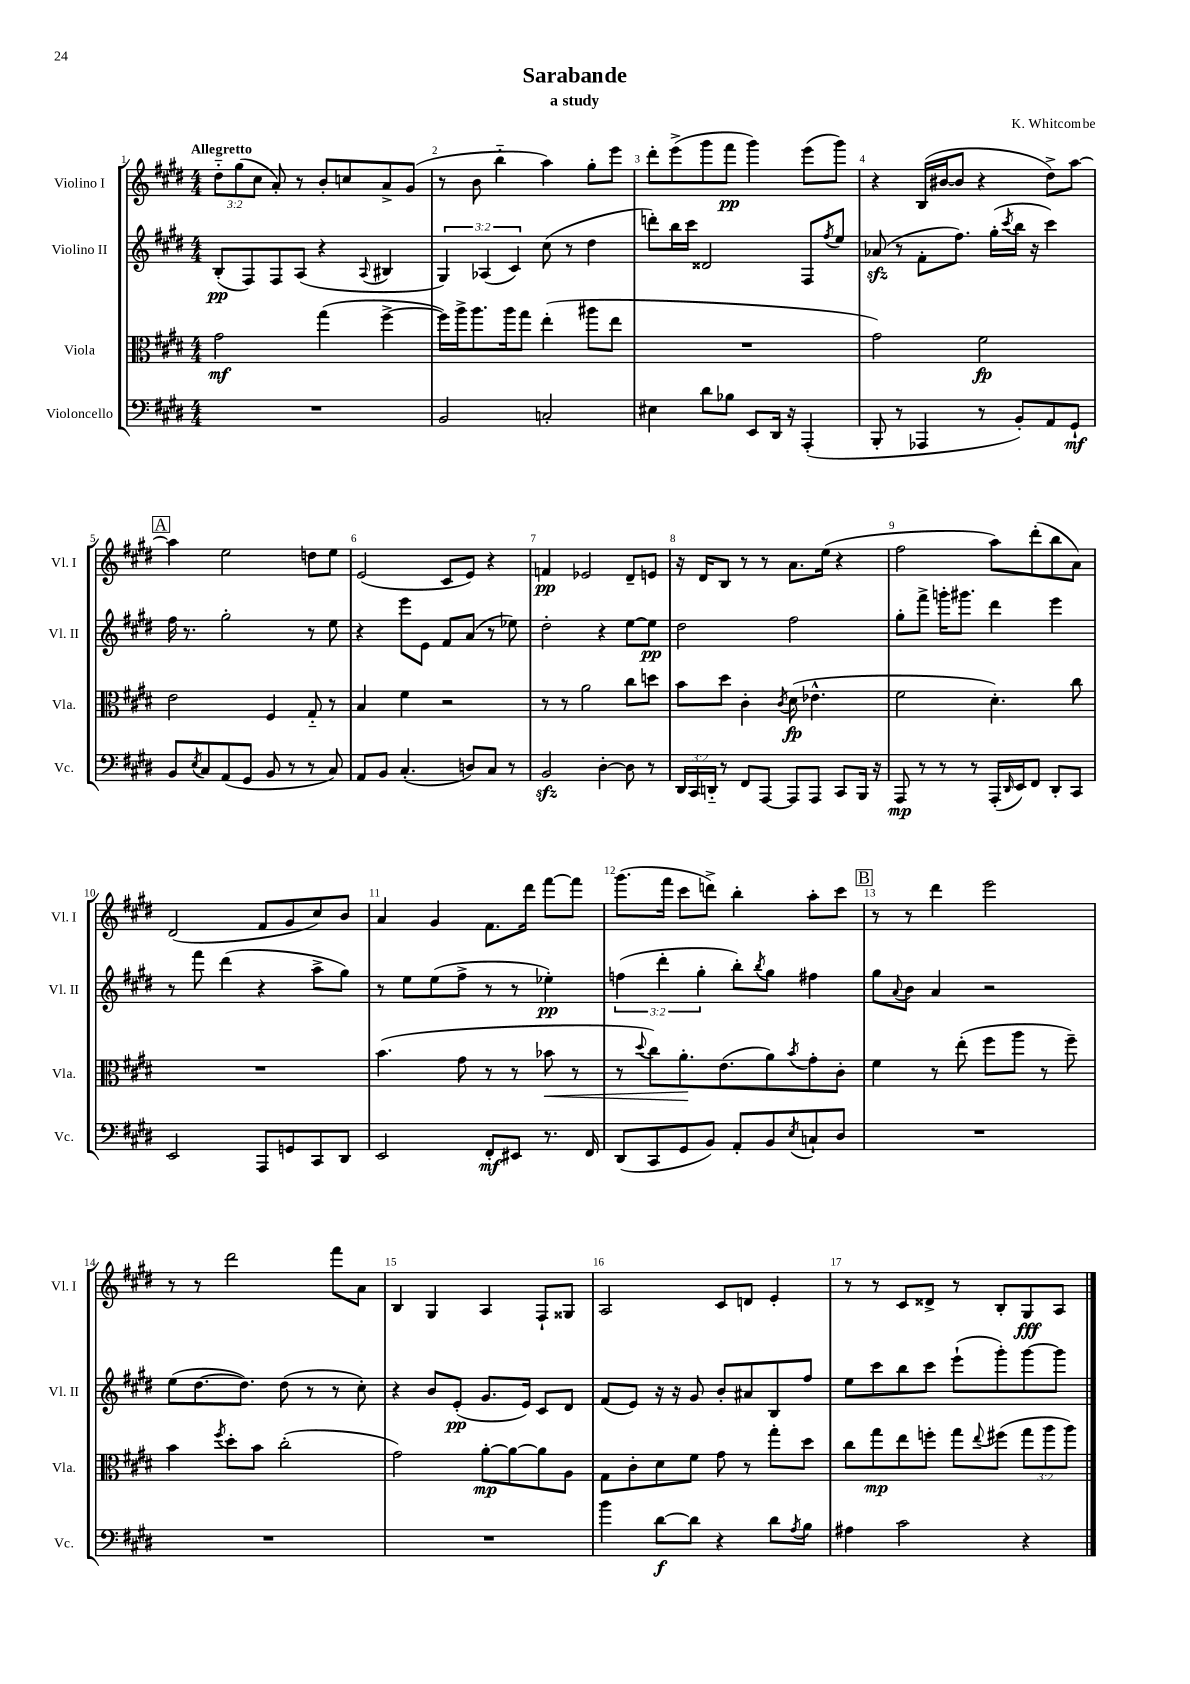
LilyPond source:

\header { title = "Sarabande" composer = "K. Whitcombe" subtitle = "a study" }
<<
\new StaffGroup <<
\new Staff = "s0" \with { instrumentName = "Violino I" shortInstrumentName = "Vl. I" } {
    \clef treble \key e \major \numericTimeSignature \time 4/4 \override Staff.TupletNumber.text = #tuplet-number::calc-fraction-text \tempo "Allegretto"
    \tuplet 3/2 { dis''8-_ gis''8( cis''8 } a'8-.) r8 b'8-. c''8 a'8-> gis'8( |
    r8 b'8 b''4-_ a''4) gis''8-. e'''8 |
    dis'''8-. e'''8->( gis'''8 fis'''8\pp gis'''4) e'''8( gis'''8) |
    r4 b16( bis'16~ bis'8 r4 dis''8->) a''8~ |
    \mark \markup { \box "A" } a''4 e''2 d''8 e''8 |
    e'2( cis'8 e'8) r4 |
    f'4\pp ees'2 dis'8-- e'8 |
    r16 dis'16 b8 r8 r8 a'8. e''16( r4 |
    fis''2 a''8) dis'''8-.( b''8 a'8) |
    dis'2( fis'8 gis'8 cis''8) b'8 |
    a'4 gis'4 fis'8. dis'''16 fis'''8~ fis'''8 |
    gis'''8.( fis'''16 cis'''8 d'''8->) b''4-. a''8-. cis'''8 |
    \mark \markup { \box "B" } r8 r8 dis'''4 e'''2 |
    r8 r8 dis'''2 fis'''8 a'8 |
    b4 gis4 a4 fis8-! gisis8 |
    a2 cis'8 d'8 e'4-. |
    r8 r8 cis'8 disis'8-> r8 b8-. gis8\fff a8 \bar "|." |
}
\new Staff = "s1" \with { instrumentName = "Violino II" shortInstrumentName = "Vl. II" } {
    \clef treble \key e \major \numericTimeSignature \time 4/4 \override Staff.TupletNumber.text = #tuplet-number::calc-fraction-text
    b8-.\pp( fis8) fis8 a8( r4 \appoggiatura { a8 } bis4 |
    \tuplet 3/2 { gis4) aes4( cis'4) } cis''8( r8 dis''4 |
    d'''8-.) b''16 cis'''16 disis'2 fis8 \acciaccatura { fis''8 } e''8 |
    aes'8\sfz( r8 fis'8-. fis''8.) gis''16-.( \acciaccatura { cis'''8 } b''16 r16 cis'''4) |
    \mark \markup { \box "A" } fis''16 r8. gis''2-. r8 e''8 |
    r4 e'''8 e'8 fis'8 a'8( r8 ees''8) |
    dis''2-. r4 e''8~ e''8\pp |
    dis''2 fis''2 |
    gis''8-. fis'''8-> g'''16-. gis'''8. dis'''4 e'''4 |
    r8 fis'''8 dis'''4( r4 a''8-> gis''8) |
    r8 e''8 e''8( fis''8-> r8 r8 ees''4-.\pp) |
    \tuplet 3/2 { f''4( dis'''4-. gis''4-. } b''8-.) \acciaccatura { b''8 } gis''8 fis''4 |
    \mark \markup { \box "B" } gis''8 \appoggiatura { a'8 } b'8 a'4 r2 |
    e''8( dis''8.~ dis''8.) dis''8( r8 r8 cis''8-.) |
    r4 b'8 e'8-.\pp( gis'8. e'16) cis'8 dis'8 |
    fis'8( e'8) r16 r16 gis'8 b'8-. ais'8 b8 fis''8 |
    e''8 cis'''8 b''8 cis'''8 e'''8-!( gis'''8-.) gis'''8~ gis'''8 \bar "|." |
}
\new Staff = "s2" \with { instrumentName = "Viola" shortInstrumentName = "Vla." } {
    \clef alto \key e \major \numericTimeSignature \time 4/4 \override Staff.TupletNumber.text = #tuplet-number::calc-fraction-text
    gis'2\mf gis''4( fis''4~-> |
    fis''16) a''16-> a''8. a''16 gis''8 e''4-.( ais''8 e''8 |
    R1 |
    gis'2) fis'2\fp |
    \mark \markup { \box "A" } e'2 fis4 gis8-_ r8 |
    b4 fis'4 r2 |
    r8 r8 a'2 cis''8 d''8 |
    b'8 dis''8 cis'4-. \acciaccatura { cis'8 } dis'8\fp( ees'4.-^ |
    fis'2 dis'4.-.) cis''8 |
    R1 |
    b'4.( gis'8 r8 r8 bes'8\< r8 |
    r8 \appoggiatura { dis''8 } cis''8) a'8.-.\! e'8.( a'8) \acciaccatura { b'8 } gis'8-. cis'8-. |
    \mark \markup { \box "B" } fis'4 r8 e''8-.( fis''8 a''8 r8 fis''8--) |
    b'4 \acciaccatura { fis''8 } dis''8-. b'8 cis''2-.( |
    gis'2) a'8~-.\mp a'8~ a'8 a8 |
    gis8 cis'8-. dis'8 fis'8 gis'8 r8 gis''8-. dis''8 |
    cis''8 gis''8\mp e''8 f''8-. gis''8 \appoggiatura { e''8 } fis''8( \tuplet 3/2 { gis''8 a''8 a''8) } \bar "|." |
}
\new Staff = "s3" \with { instrumentName = "Violoncello" shortInstrumentName = "Vc." } {
    \clef bass \key e \major \numericTimeSignature \time 4/4 \override Staff.TupletNumber.text = #tuplet-number::calc-fraction-text
    R1 |
    b,2 c2-. |
    eis4 dis'8 bes8 e,8 dis,16 r16 a,,4-.( |
    b,,8-. r8 aes,,4 r8 b,8-.) a,8 gis,8-!\mf |
    \mark \markup { \box "A" } b,8 \acciaccatura { e8 } cis8 a,8( gis,8 b,8 r8 r8 cis8) |
    a,8 b,8 cis4.-.( d8) cis8 r8 |
    b,2\sfz dis4~-. dis8 r8 |
    \tuplet 3/2 { dis,16 cis,16 d,16-_ } r8 fis,8 a,,8~ a,,8 a,,8 cis,8 b,,16 r16 |
    a,,8\mp r8 r8 r8 a,,16-.( \grace { dis,16 } e,16) fis,8 dis,8-. cis,8 |
    e,2 a,,8 g,8 cis,8 dis,8 |
    e,2 fis,8-.\mf eis,8 r8. fis,16 |
    dis,8( cis,8 gis,8 b,8) a,8-. b,8 \acciaccatura { e8 } c8-! dis8 |
    \mark \markup { \box "B" } R1 |
    R1 |
    R1 |
    b'4 dis'8~\f dis'8 r4 dis'8 \acciaccatura { a8 } b8 |
    ais4 cis'2 r4 \bar "|." |
}
>>
>>
\layout { \context { \Score \override BarNumber.break-visibility = ##(#f #t #t) barNumberVisibility = #all-bar-numbers-visible } }
